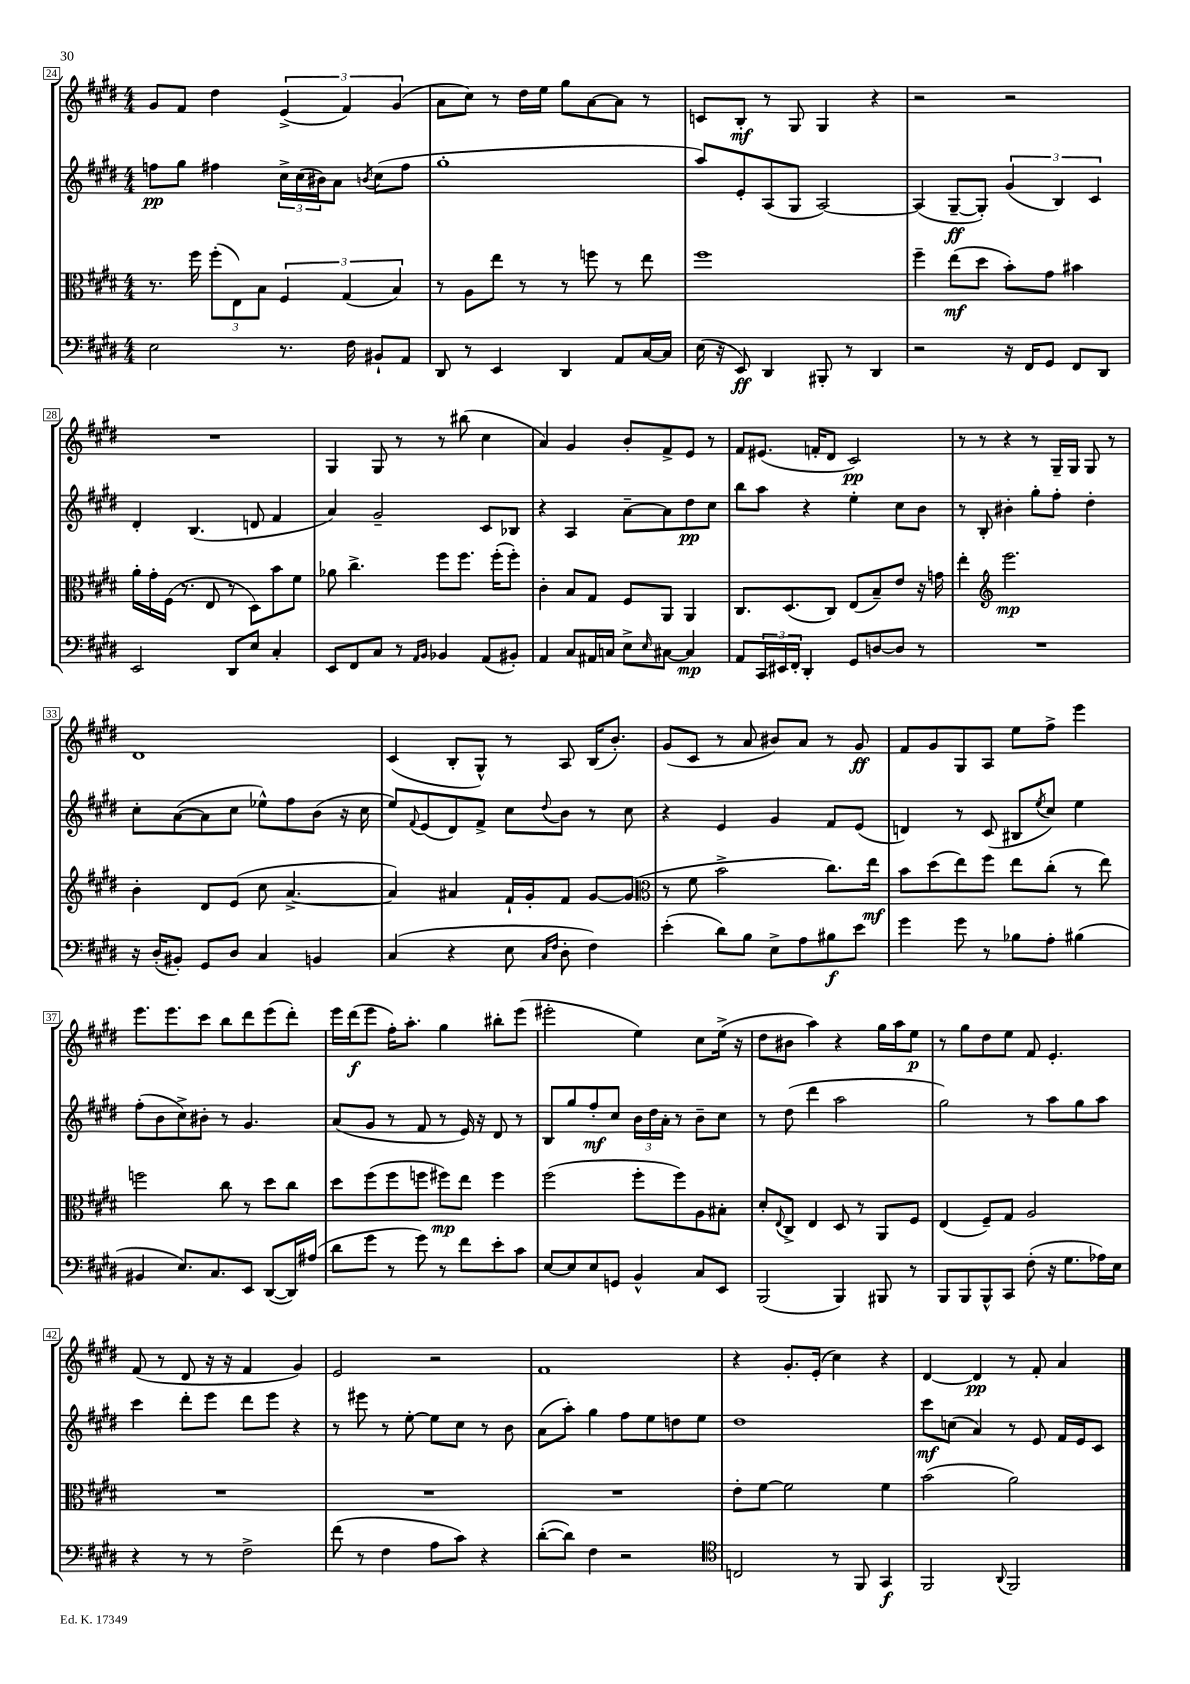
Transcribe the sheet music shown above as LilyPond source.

<<
\new StaffGroup <<
\new Staff = "s0" {
    \clef treble \key e \major \numericTimeSignature \time 4/4
    gis'8 fis'8 dis''4 \tuplet 3/2 { e'4->( fis'4) gis'4( } |
    a'8 cis''8) r8 dis''16 e''16 gis''8 a'8~ a'8 r8 |
    c'8 b8-.\mf r8 gis8 gis4 r4 |
    r2 r2 |
    R1 |
    gis4 gis8 r8 r8 bis''8( cis''4 |
    a'4) gis'4 b'8-. fis'8-> e'8 r8 |
    fis'8 eis'8.( f'16-. dis'8 cis'2\pp) |
    r8 r8 r4 r8 gis16-- gis16 gis8 r8 |
    dis'1 |
    cis'4( b8-. gis8-^) r8 a8 b16( b'8.-.) |
    gis'8( cis'8 r8 a'8 bis'8) a'8 r8 gis'8\ff |
    fis'8 gis'8 gis8 a8 e''8 fis''8-> e'''4 |
    e'''8. e'''8. cis'''8 b''8 dis'''8 e'''8( dis'''8-.) |
    e'''16 dis'''16\f( e'''8 fis''16-.) a''8.-. gis''4 bis''8-. e'''8( |
    eis'''2-. e''4) cis''8 e''16->( r16 |
    dis''8 bis'8 a''4) r4 gis''16 a''16 e''8\p |
    r8 gis''8 dis''8 e''8 fis'8 e'4.-. |
    fis'8( r8 dis'8 r16 r16 fis'4 gis'4) |
    e'2 r2 |
    fis'1 |
    r4 gis'8.-. e'16-.( cis''4) r4 |
    dis'4~ dis'4\pp r8 fis'8-. a'4 \bar "|." |
}
\new Staff = "s1" {
    \clef treble \key e \major \numericTimeSignature \time 4/4
    f''8\pp gis''8 fis''4 \tuplet 3/2 { cis''16-> cis''16( bis'16) } a'8 \acciaccatura { b'8 } cis''8( fis''8 |
    gis''1-. |
    a''8) e'8-. a8( gis8 a2~) |
    a4( gis8~--\ff gis8-.) \tuplet 3/2 { gis'4( b4) cis'4 } |
    dis'4-. b4.( d'8 fis'4 |
    a'4) gis'2-- cis'8 bes8 |
    r4 a4 a'8~-- a'8 dis''8\pp cis''8 |
    b''8 a''8 r4 e''4-. cis''8 b'8 |
    r8 b8-. bis'4-. gis''8-. fis''8-. dis''4-. |
    cis''8-. a'8~( a'8 cis''8 ees''8-^) fis''8 b'8( r16 cis''16 |
    e''8) \appoggiatura { fis'8 } e'8( dis'8) fis'8-> cis''8 \appoggiatura { dis''8 } b'8 r8 cis''8 |
    r4 e'4 gis'4 fis'8 e'8( |
    d'4) r8 cis'8( bis8 \acciaccatura { e''8 } cis''8) e''4 |
    fis''8-.( b'8 cis''8->) bis'8-. r8 gis'4. |
    a'8( gis'8 r8 fis'8 r8 e'16) r16 dis'8 r8 |
    b8 gis''8 fis''8-.\mf cis''8 \tuplet 3/2 { b'16 dis''16 a'16-. } r8 b'8-- cis''8 |
    r8 dis''8( dis'''4 a''2 |
    gis''2) r8 a''8 gis''8 a''8 |
    cis'''4 dis'''8-. e'''8 dis'''8 e'''8 r4 |
    r8 eis'''8 r8 e''8~-. e''8 cis''8 r8 b'8 |
    a'8( a''8-.) gis''4 fis''8 e''8 d''8 e''8 |
    dis''1 |
    cis'''8\mf c''8( a'4) r8 e'8 fis'16 e'16 cis'8 \bar "|." |
}
\new Staff = "s2" {
    \clef alto \key e \major \numericTimeSignature \time 4/4
    r8. fis''16 \tuplet 3/2 { fis''8-.( e8) b8 } \tuplet 3/2 { fis4 gis4( b4) } |
    r8 a8 e''8 r8 r8 f''8 r8 e''8 |
    fis''1 |
    fis''4-- e''8\mf( dis''8 b'8-.) gis'8 bis'4 |
    a'16-. gis'16-. fis16( r8. e8 r8 dis8) b'8 fis'8 |
    aes'8 cis''4.-> fis''8 fis''8. fis''16-.( fis''8-.) |
    cis'4-. b8 gis8 fis8 a,8 a,4 |
    cis8. dis8.( cis8) e8( b8--) e'8 r16 g'16 |
    e''4-. \clef treble e'''2.\mp |
    b'4-. dis'8 e'8( cis''8 a'4.~-> |
    a'4) ais'4 fis'16-! gis'16-. fis'8 gis'8~ gis'8( |
    \clef alto r8 fis'8 b'2-> cis''8.) e''16\mf |
    b'8 dis''8( e''8) fis''8 e''8 cis''8-.( r8 e''8) |
    f''2 cis''8 r8 dis''8 cis''8 |
    dis''8 fis''8( fis''8 f''8 fis''8\mp) e''8 fis''4 |
    fis''2( fis''8-. fis''8) a8 bis8-. |
    dis'8-. \appoggiatura { e8 } cis8-> e4 dis8 r8 a,8 fis8 |
    e4( fis8--) gis8 a2 |
    R1 |
    R1 |
    R1 |
    e'8-. fis'8~ fis'2 fis'4 |
    b'2( a'2) \bar "|." |
}
\new Staff = "s3" {
    \clef bass \key e \major \numericTimeSignature \time 4/4
    e2 r8. fis16 bis,8-! a,8 |
    dis,8 r8 e,4 dis,4 a,8 cis16~ cis16 |
    e16( r16 e,8\ff) dis,4 bis,,8-. r8 dis,4 |
    r2 r16 fis,16 gis,8 fis,8 dis,8 |
    e,2 dis,8 e8 cis4-. |
    e,8 fis,8 cis8 r8 \grace { a,16 b,16 } bes,4 a,8( bis,8-.) |
    a,4 cis8 ais,16 c16 e8-> \grace { e16 } cis8~ cis4\mp |
    a,8 \tuplet 3/2 { cis,16 eis,16 fis,16-. } dis,4-. gis,8 d8~ d8 r8 |
    R1 |
    r16 dis16-.( bis,8-.) gis,8 dis8 cis4 b,4 |
    cis4( r4 e8 \grace { cis16 fis16 } dis8-. fis4) |
    e'4-.( dis'8) b8 e8-> a8 bis8\f e'8 |
    gis'4 gis'8 r8 bes8 a8-. bis4( |
    bis,4 e8.) cis8. e,8 dis,8~( dis,16) ais16( |
    dis'8 gis'8 r8 gis'8) r8 fis'8 e'8-. cis'8 |
    e8~ e8 e8 g,8 b,4-^ cis8 e,8 |
    b,,2( b,,4) bis,,8 r8 |
    b,,8 b,,8 b,,8-^ cis,8 fis8-.( r16 gis8. aes16) e16 |
    r4 r8 r8 fis2-> |
    fis'8( r8 fis4 a8 cis'8) r4 |
    dis'8~-.( dis'8) fis4 r2 |
    \clef tenor c2 r8 fis,8 gis,4\f |
    fis,2 \appoggiatura { a,8 } fis,2 \bar "|." |
}
>>
>>
\layout { \context { \Score currentBarNumber = #24 \override BarNumber.stencil = #(make-stencil-boxer 0.1 0.3 ly:text-interface::print) } }
